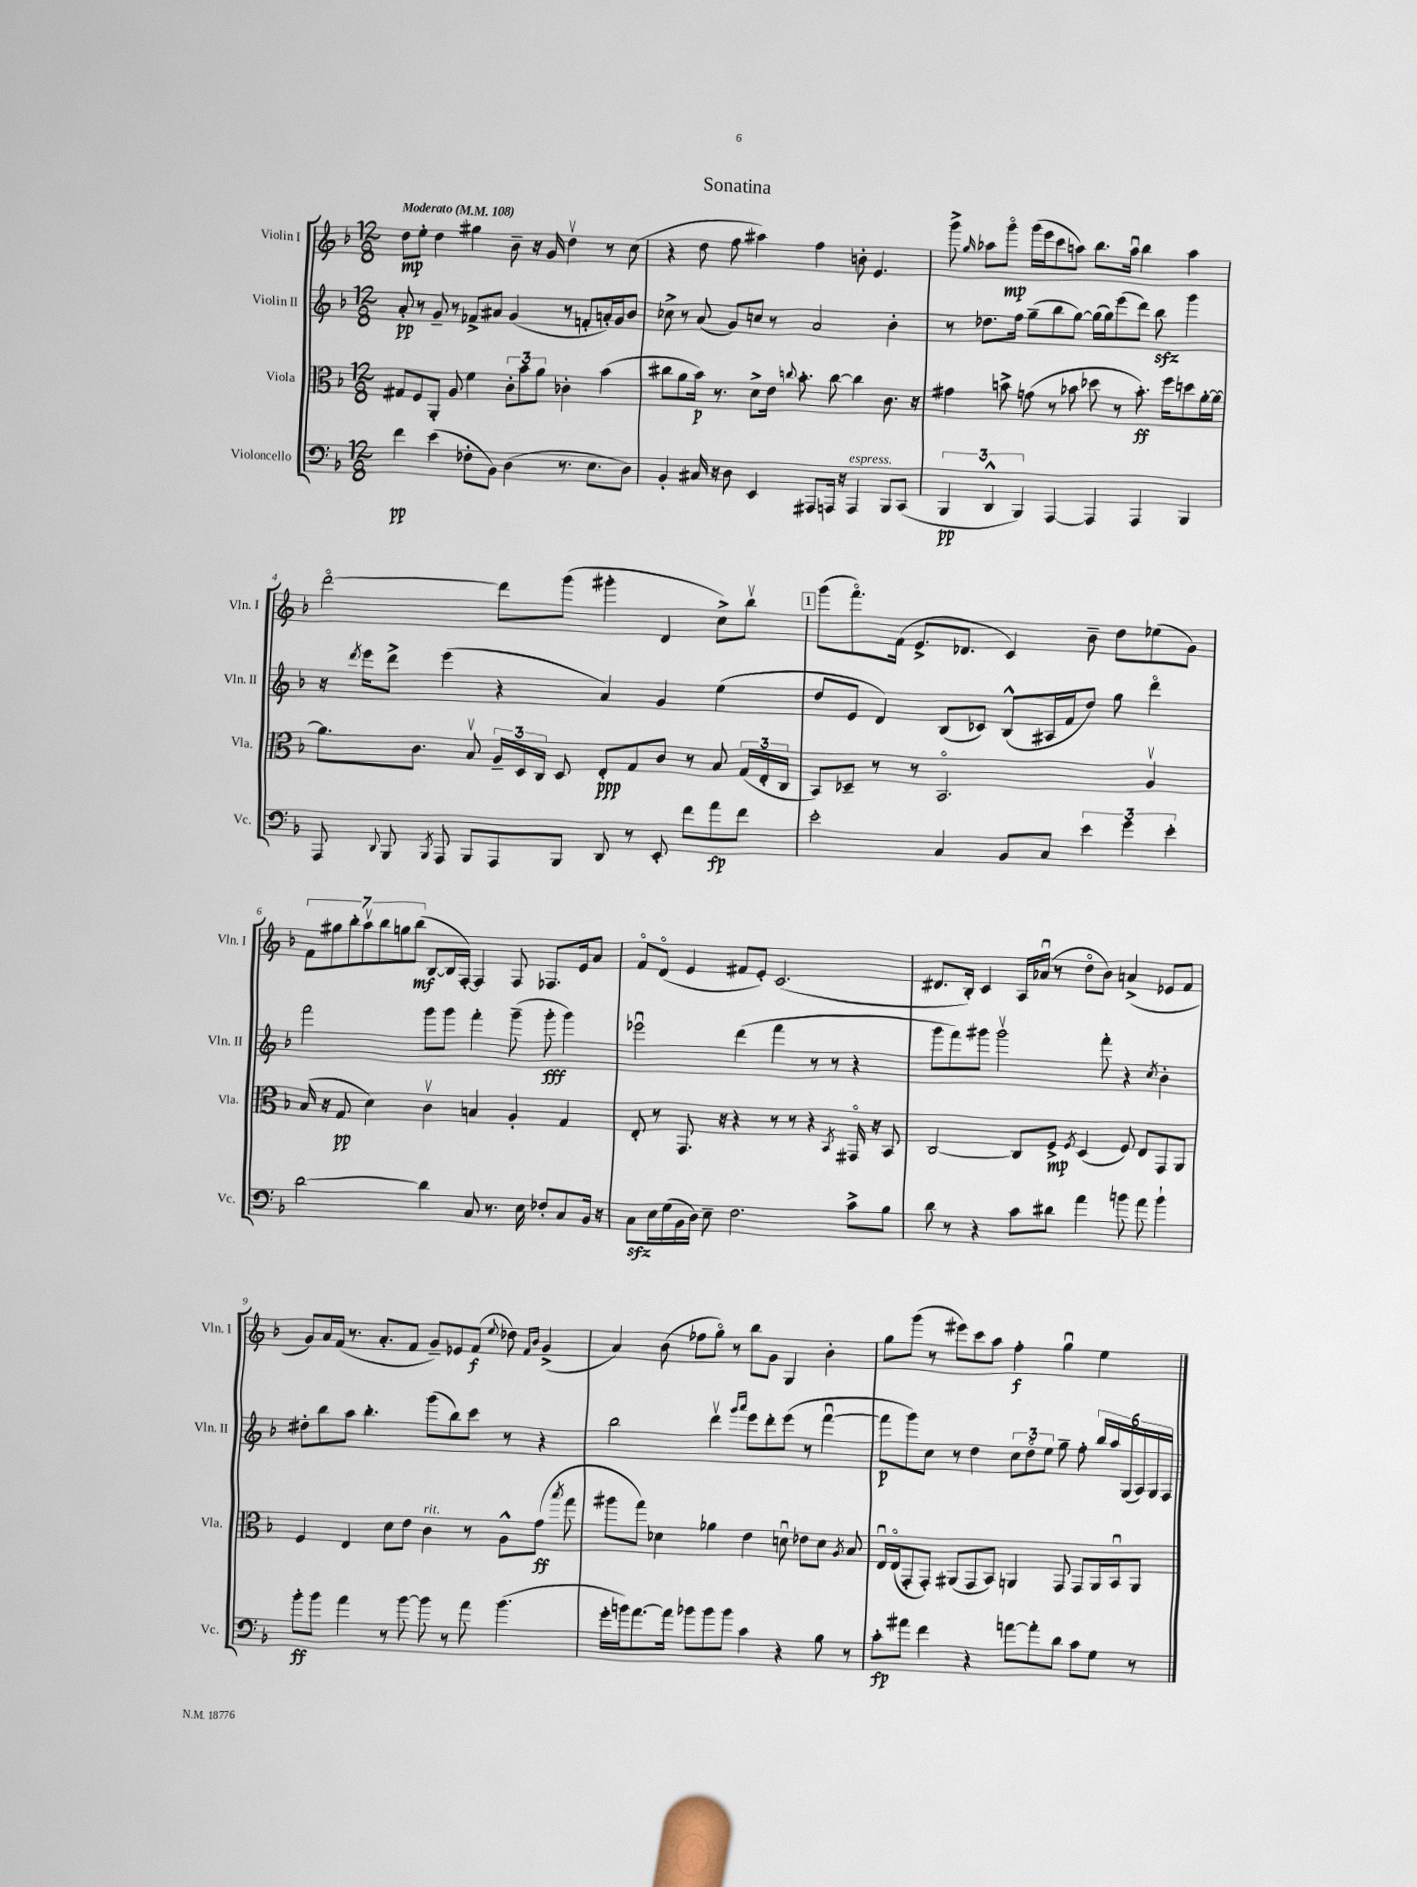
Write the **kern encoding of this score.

**kern	**kern	**kern	**kern
*staff4	*staff3	*staff2	*staff1
*clefF4	*clefC3	*clefG2	*clefG2
*k[b-]	*k[b-]	*k[b-]	*k[b-]
*M12/8	*M12/8	*M12/8	*M12/8
*MM108	*MM108	*MM108	*MM108
4f\	8G#/L	8a'/	8dd\L
.	8F/	8r	8ee'\J
(4e\	8AA'/J	8g~/	4dd\
.	8A/	8r	.
8F-'\L	4f\	8f-^/L	4gg#\
8BB-\J)	.	8a#/J	.
(4D\	12c'\L	(4g/	8b-~\
.	12b-\	.	.
.	.	.	16r
.	12a\J	.	.
.	.	.	16g/
8.r	4c-'\	8r	4ddv\
.	.	8f'/L	.
8.E\L	.	.	.
.	(4b-\	16a'/L)	8r
.	.	16g/J	.
8D\J)	.	8b-/J	(8cc\
=	=	=	=
4BB-'/	8cc#\L	8cc-^\	4r
.	8a\	8r	.
16C#/	16b-\Jk)	(8a/	8dd\
16r	8.r	.	.
8D\	.	8g/L)	8ff\
4EE/	8d^\L	8cc/J	4aa#\)
.	16e\Jk	8r	.
.	8qqcc/	.	.
.	8.b-'\	.	.
8AAA#/L	.	2a/	4ff\
16AAA/Jk	[8cc\	.	.
16r	.	.	.
4AAA/	4cc\]	.	8b'\
.	.	.	4.e/
8BBB-/L	8.c\	4b-'\	.
(8CC/J	.	.	.
.	16r	.	.
=	=	=	=
6BBB-/	4g#\	8r	8ggg^\
.	.	.	16qqgg/
.	.	8.dd-\L	8aa-\L
6DD^^/	.	.	.
.	8b^\	.	8gggo\J
.	.	16ff\Jk	.
6BBB-/)	.	.	.
.	(8g\	(8gg~\L	(16ggg\LL
.	.	.	16eee\J
[4AAA/	8r	8bb-\	8ccc\
.	8b-\	[8gg\J)	8aa\J)
4AAA/]	8dd-\	(16gg\]LL	8.bb-\L
.	.	16gg\J)	.
.	8r	(8eee\	.
.	.	.	16aau\Jk
4AAA/	8.b-'\)	8ddd\J)	4bb-\
.	.	8bb-\	.
.	16ff\LK	.	.
4BBB-/	8dd\	4ggg\	4aa\
.	[16a'\L	.	.
.	16a\_JJ	.	.
=	=	=	=
8AAA/	8.a\]L	16r	[2dddo\
.	.	8qddd/	.
.	.	16eee\LK	.
8qqDD/	.	.	.
8BBB-/	.	8ddd^\J	.
.	8.c\J	.	.
8qBBB-/	.	.	.
8AAA/	.	(4eee\	.
8BBB-/L	8B-v/	.	.
8AAA/	24A~/LL	4r	8ddd\]L
.	24D/	.	.
.	24C/JJ	.	.
8BBB-/J	8D/	.	(8ggg\J
8DD/	8E'/L	4a/)	4ggg#'\
8r	8G/	.	.
8EE'/	8c/J	4g/	4d/
8f\L	8r	.	.
8a\	8B-/	(4ee\	8cc^\L)
8f\J	(24G/LL	.	8bb-v\J
.	24E'/	.	.
.	24C/JJ	.	.
=	=	=	=
2e'\	8BB-/L)	8dd/L	(8ggg\L
.	8D-~/J	8e/J	8.fffo\)
.	8r	4d/)	.
.	.	.	(16f\Jk
.	8r	.	8.e^/L
4C/	2.BB-o/	(8B-/L	.
.	.	.	8.d-/J
.	.	8c-/J)	.
8BB-/L	.	(8B-^^/L	4c/)
8C/J	.	16A#/L	.
.	.	16f/J	.
6e\	.	8dd/J)	8b-~\
.	.	8gg\	8dd\L
6g\	.	.	.
.	4Av/	4dddo\	(8ee-\
6e'\	.	.	.
.	.	.	8g\J)
=	=	=	=
[2d\	(16B-/	2fff\	14f\L
.	16r	.	.
.	.	.	14gg#\
.	8G/	.	.
.	.	.	14bb-'\
.	.	.	14aav\
.	4d\)	.	.
.	.	.	14bb-\
.	.	.	14gg\
.	.	.	(14bb-\J
4d\]	4cv\	8ggg\L	[8B-/L
.	.	8ggg\J	16B-/]L
.	.	.	[16F'/JJ)
8C/	4B/	4fff'\	4F/]
8.r	.	.	.
.	4A'/	(8ggg~\	8F/
16E\	.	.	.
8F-'/L	.	8ggg'\	8.F-/L
8C/	4G/	4ggg\)	.
.	.	.	16e/k
16BB-/Jk	.	.	8a/J
16r	.	.	.
=	=	=	=
8C\L	8E'/	2eee-u\	8fo/L
16E\L	8r	.	(8do/J
(16G\	.	.	.
16BB-\	8.GG/	.	4e/
16D\JJ)	.	.	.
8E~\	.	.	.
.	16r	.	.
2.F\	4r	(4ddd\	8f#/L
.	.	.	8e'/J)
.	8r	4fff\	(2.c/
.	8r	.	.
.	4r	8r	.
.	.	8r	.
.	8qBB-/	.	.
8c^\L	16GG#o/	4r	.
.	16r	.	.
8B-\J	8BB-/	.	.
=	=	=	=
8d\	[2C/	8ggg\L	8.d#/L
8r	.	8fff\)	.
.	.	.	16B-'/Jk)
4r	.	8ggg#\J	4c/
.	.	2ggg#v\	.
8c\L	8C/]L	.	16A/LL
.	.	.	(16a-u/JJ
8d#\J	8F^/J	.	8r
.	8qF/	.	.
4a\	(4D/	.	8ddo\L
.	.	8fff'\	8b-\J)
8b\	8F/)	4r	(4a^/
8a\	8E/L	.	.
.	.	8qcc/	.
4b`\	8GG/	4b-'\	8e-/L
.	8AA/J	.	8f/J
=	=	=	=
8b-'\L	4F/	8dd#'\L	8g/L)
8b-\J	.	8bb-\	16a/L
.	.	.	(16f/JJ
4a\	4E/	8aa\J	8.r
.	.	4.bb-'\	.
.	.	.	8.a'/L
8r	8d\L	.	.
[8b-\	8e\J	.	8f/J
8b-\]	4c\	(8ggg\L	8g~/L)
8r	.	8bb-\)	8e-/
8a\	8r	8ccc\J	(8f/J
.	.	.	8qqee/
(4.b-\	8A^^\L	8r	8dd-\)
.	.	.	16qqf/LL
.	.	.	16qqb-/JJ
.	(8g\J	4r	(4g^/
.	8qbb-/	.	.
.	8gg\	.	.
=	=	=	=
16g'\LL	8aa#\L	2bb-\	4a/)
16b\J)	.	.	.
[8.a\	8gg\J)	.	.
.	4d-\	.	(8b-\
16a\]Jk	.	.	.
8b-\L	.	.	8ff-\L
8b-\	4a-\	4dddv\	8ggo\J)
8b-\J	.	.	8r
.	.	16qqggg/LL	.
.	.	16qqaaa/JJ	.
4c\	4e\	8eee\L	8bb-\L
.	.	8ddd'\	8g\J
4r	8du\	(8eee\J	4G/
.	8e-\L	8r	.
8B-\	8d\J	[4fffu\	4b-'\
.	8qA/	.	.
8r	8B-/	.	.
=	=	=	=
8c'\L	16Eu/LL	8fff\]L	8gg\L
.	(16Eo/J	.	.
8a#\J	8GG'/	8ggg\)	(8ggg\J
4f\	8GG'/J)	8cc\J	8r
.	(8AA#/L	8r	8eee#\L)
4r	8GG/	4dd\	8ccc\
.	8BB-/J)	.	8aa\J
[8a\L	4AA/	12cc\L	4ff'\
.	.	12ddo\	.
8a'\]	.	.	.
.	.	12ee\J	.
8d\J	8GG/	8gg~\	4ggu\
8c\L	8GG/L	8ff'\	.
8G\J	16AA/L	24bb-/LL	4ee\
.	.	24aa/	.
.	16BB-u/J	.	.
.	.	(24G/	.
8r	8AA/J	24A/)	.
.	.	24G/	.
.	.	24F/JJ	.
==	==	==	==
*-	*-	*-	*-
